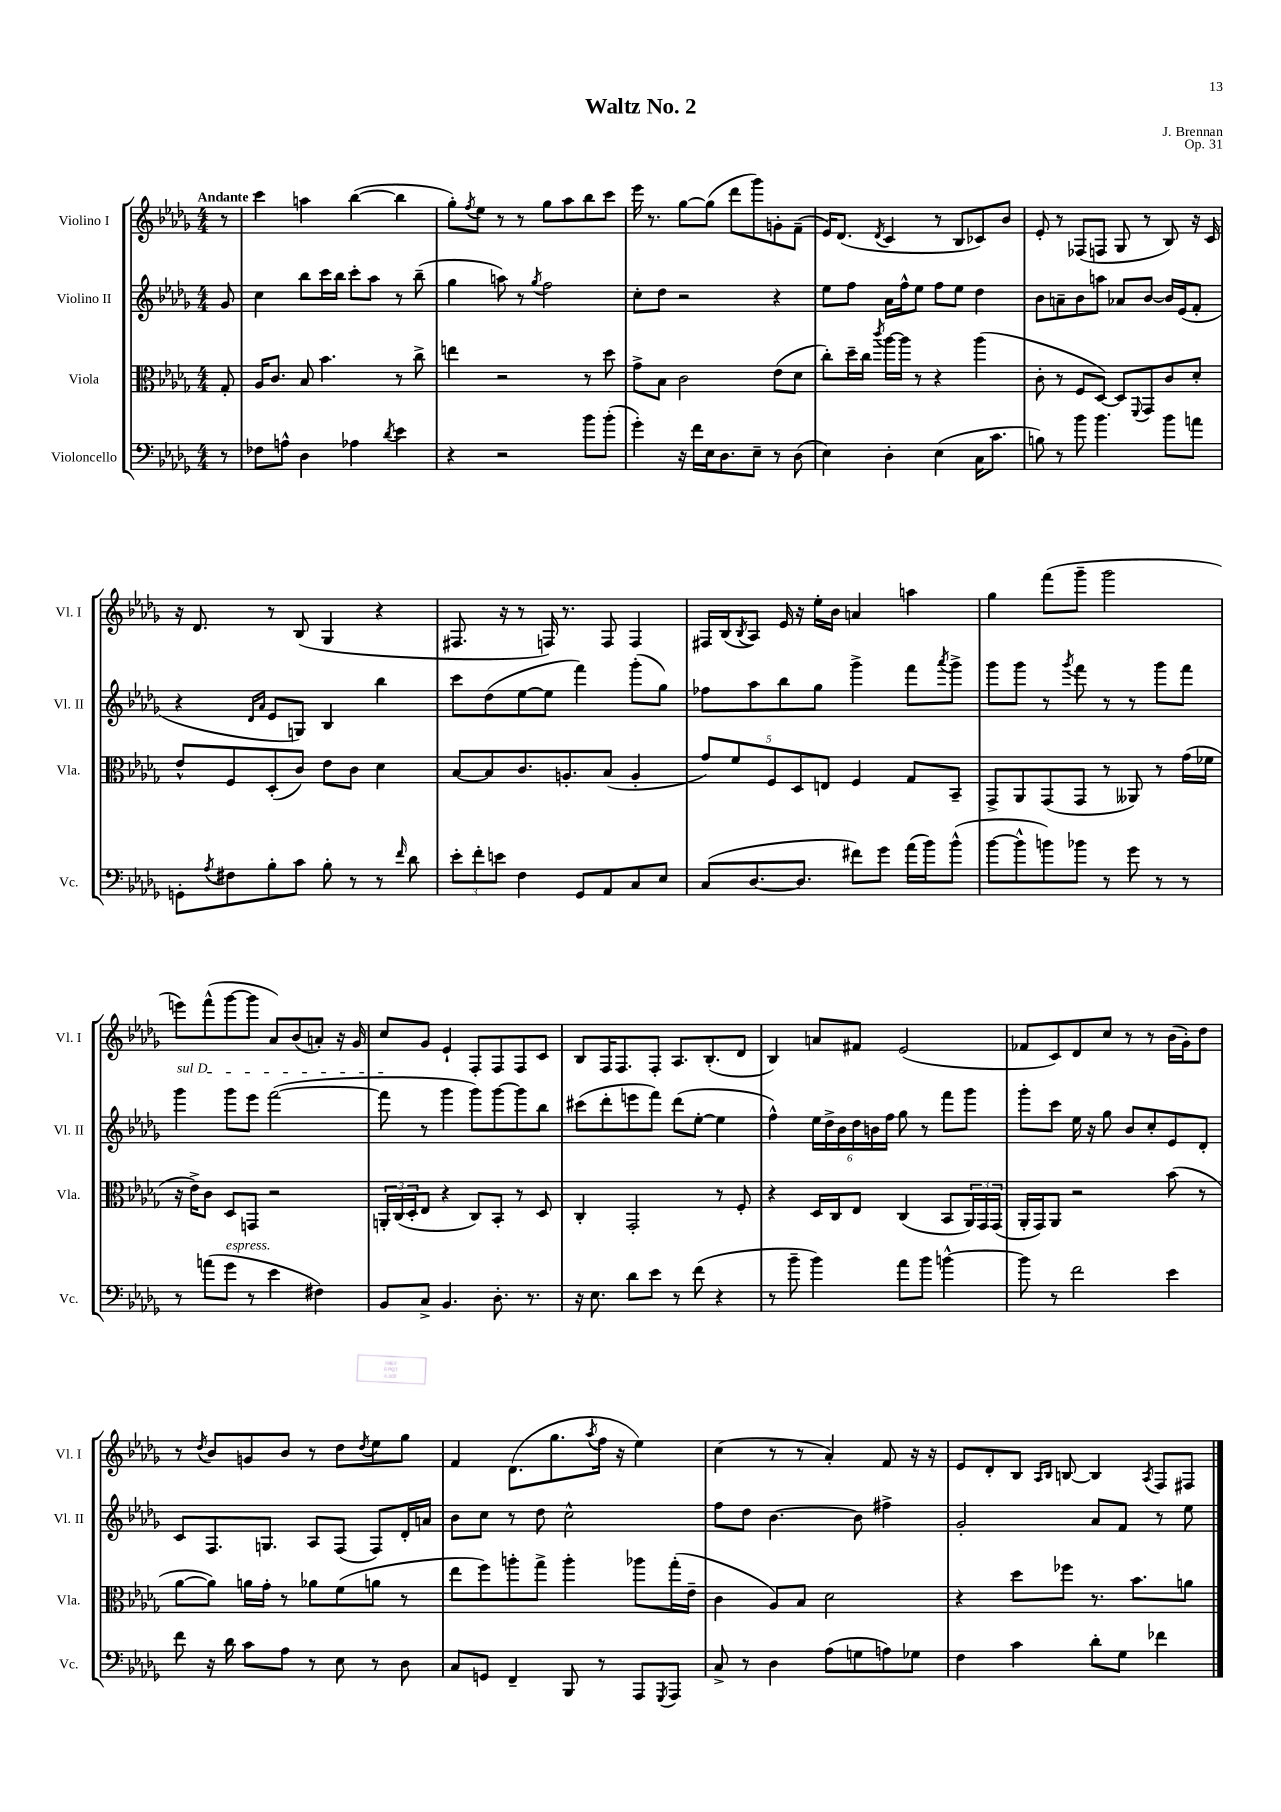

**kern	**kern	**kern	**kern
*staff4	*staff3	*staff2	*staff1
*clefF4	*clefC3	*clefG2	*clefG2
*k[b-e-a-d-g-]	*k[b-e-a-d-g-]	*k[b-e-a-d-g-]	*k[b-e-a-d-g-]
*M4/4	*M4/4	*M4/4	*M4/4
8r	8G-'	8g-	8r
=	=	=	=
8F-	16A-	4cc	4ccc
.	8.c	.	.
8A^^	.	.	.
4D-	8B-	8bb-	4aa
.	4.b-	16ccc	.
.	.	16bb-	.
4A-	.	8ccc'	([4bb-
.	.	8aa-	.
8qd-	.	.	.
4e-	8r	8r	4bb-]
.	8cc^	(8bb-~	.
=	=	=	=
4r	4ee	4gg-	8gg-')
.	.	.	8qff
.	.	.	8ee-
2r	2r	8aa)	8r
.	.	8r	8r
.	.	8qgg-	.
.	.	2ff	8gg-
.	.	.	8aa-
8b-	8r	.	8bb-
(8b-'	8dd-	.	8ccc
=	=	=	=
4g-')	8g-^	8cc'	16eee-
.	.	.	8.r
.	8B-	8dd-	.
16r	2c	2r	[8gg-
16f	.	.	.
16E-	.	.	(8gg-]
8.D-	.	.	.
.	.	.	8ddd-
8E-~	.	.	8ggg-)
8r	(8e-	4r	8g'
(8D-	8d-	.	(8f~
=	=	=	=
4E-)	8cc')	8ee-	16e-)
.	.	.	(8.d-
.	16dd-~	8ff	.
.	16cc	.	.
.	8qccc	.	8qd-
4D-'	[16aa-	16a-	4c
.	16aa-]	16ff^^	.
.	8r	8ee-	.
(4E-	4r	8ff	8r
.	.	8ee-	8B-
16C	(4aa-	4dd-	8c-)
8.c	.	.	.
.	.	.	8b-
=	=	=	=
8B)	8c'	8b-	8e-'
8r	8r	8a~	8r
8b-	8F	8b-	(8F-
4.b-	[8D-)	8aa	8F
.	8D-]	8a-	8G-
.	8qqFF	.	.
.	8GG-	[8b-	8r
8b-	8c	16b-]	8B-)
.	.	(16e-	.
8a	8d-'	8f'	16r
.	.	.	16c
=	=	=	=
8GG'	8e-^^	4r	16r
.	.	.	8.d-
8qA-	.	.	.
8F#	8F	.	.
.	.	16qqd-	.
.	.	16qqa-	.
8B-'	(8D-'	8e-	8r
8c	8c)	8G)	(8B-
8B-'	8e-	4B-	4G-
8r	8c	.	.
8r	4d-	4bb-	4r
16qqf	.	.	.
8d-	.	.	.
=	=	=	=
12e-'	[8B-	8ccc	8.F#
12f'	.	.	.
.	8B-]	(8dd-	.
12e	.	.	.
.	.	.	16r
4F	8.c	[8ee-	8r
.	.	8ee-]	16F)
.	8.A'	.	8.r
8GG-	.	4fff)	.
8AA-	(8B-	.	8F
8C	4A'	(8ggg-'	4F
8E-	.	8gg-)	.
=	=	=	=
(8C	10g-)	8ff-	16F#
.	.	.	(16B-
.	10f	.	.
.	.	.	8qB-
[8.D-	.	8aa-	8A-)
.	10F	.	.
.	.	8bb-	16e-
.	10D-	.	.
8.D-]	.	.	16r
.	.	8gg-	16ee-'
.	10E	.	.
.	.	.	16b-
8f#)	4F	4ggg-^	4a
8g-	.	.	.
(16a-	8G-	8fff	4aa
16b-)	.	.	.
.	.	8qaaa-	.
(8b-^^	8BB-~	8ggg-^	.
=	=	=	=
[8b-	8GG-^	8ggg-	4gg-
8b-^^]	8AA-	8ggg-	.
8b)	(8GG-	8r	(8fff
.	.	8qggg-	.
8b-	8GG-	8fff	8ggg-~
8r	8r	8r	2ggg-
8g-	8AA--)	8r	.
8r	8r	8ggg-	.
8r	(16g-	8fff	.
.	16f-	.	.
=	=	=	=
8r	16r	4ggg-	8eee)
.	16e-^)	.	.
(8a	8c	.	(8fff^^
8g-	8D-	8ggg-	[8ggg-
8r	8GG	8eee-	8ggg-]
4e-	2r	([2fff	8a-)
.	.	.	(8b-
4F#)	.	.	8a')
.	.	.	16r
.	.	.	16g-
=	=	=	=
8BB-	24AA'	8fff]	8cc
.	(24C	.	.
.	24D-'	.	.
8C^	8E-	8r	8g-
4.BB-	4r	4ggg-	4e-`
.	8C)	8ggg-)	8F'
8.D-'	8BB-'	[8ggg-	8F
.	8r	8ggg-]	8F
8.r	.	.	.
.	8D-	8bb-	8c
=	=	=	=
16r	4C'	(8ccc#	8B-
8.E-	.	.	.
.	.	8ddd-'	16F
.	.	.	8.F
8d-	2GG-'	8eee	.
8e-	.	8fff)	8F'
8r	.	(8ddd-	8.A-
(8f	.	[8ee-'	.
.	.	.	(8.B-'
4r	8r	4ee-]	.
.	8F'	.	8d-
=	=	=	=
8r	4r	4ff^^)	4B-)
8b-~	.	.	.
4b-)	16D-	24ee-	8a
.	.	24dd-^	.
.	16C	.	.
.	.	24b-	.
.	8E-	24dd-	8f#
.	.	24b	.
.	.	24ff	.
8a-	(4C	8gg-	(2e-
8b-	.	8r	.
[4b^^	8BB-	8fff	.
.	24AA-)	8ggg-	.
.	24GG-	.	.
.	(24GG-	.	.
=	=	=	=
8b]	16AA-'	8ggg-'	8f-
.	16GG-)	.	.
8r	8AA-	8ccc	8c)
2f	2r	16ee-	8d-
.	.	16r	.
.	.	8gg-	8cc
.	.	8b-	8r
.	.	8cc'	8r
4e-	(8b-	8e-	(16b-
.	.	.	16g-')
.	8r	8d-'	8dd-
=	=	=	=
8f	[8a-	8c	8r
.	.	.	8qdd-
16r	8a-])	8.F	8b-
16d-	.	.	.
8c	16a	.	8g
.	16g-'	8.G	.
8A-	8r	.	8b-
8r	8a-	8A-	8r
8E-	(8f	(8F	8dd-
.	.	.	8qdd-
8r	8a	8F)	8ee-
8D-	8r	16d-'	8gg-
.	.	16a	.
=	=	=	=
8C	8ee-	8b-	4f
8GG	8ff)	8cc	.
4FF~	8aa'	8r	(8.d-
.	8gg-^	8dd-	.
.	.	.	8.gg-
8BBB-	4aa'	2cc^^	.
.	.	.	8qaa-
8r	.	.	16ff
.	.	.	16r
8AAA-	8aa-	.	4ee-)
8qGGG-	.	.	.
8AAA-	(16gg-'	.	.
.	16e-~	.	.
=	=	=	=
8C^	4c	8ff	(4cc
8r	.	8dd-	.
4D-	8A-)	[4.b-	8r
.	8B-	.	8r
(8A-	2d-	.	4a-')
8G	.	8b-]	.
8A)	.	4ff#^	8f
8G-	.	.	16r
.	.	.	16r
=	=	=	=
4F	4r	2g-'	8e-
.	.	.	8d-'
4c	8dd-	.	8B-
.	.	.	16qqA-
.	.	.	16qqB-
.	8ff-	.	[8B
8d-'	8.r	8a-	4B]
8G-	.	8f	.
.	8.b-	.	.
.	.	.	8qA-
4f-	.	8r	8F
.	8a	8ee-	8F#
==	==	==	==
*-	*-	*-	*-
